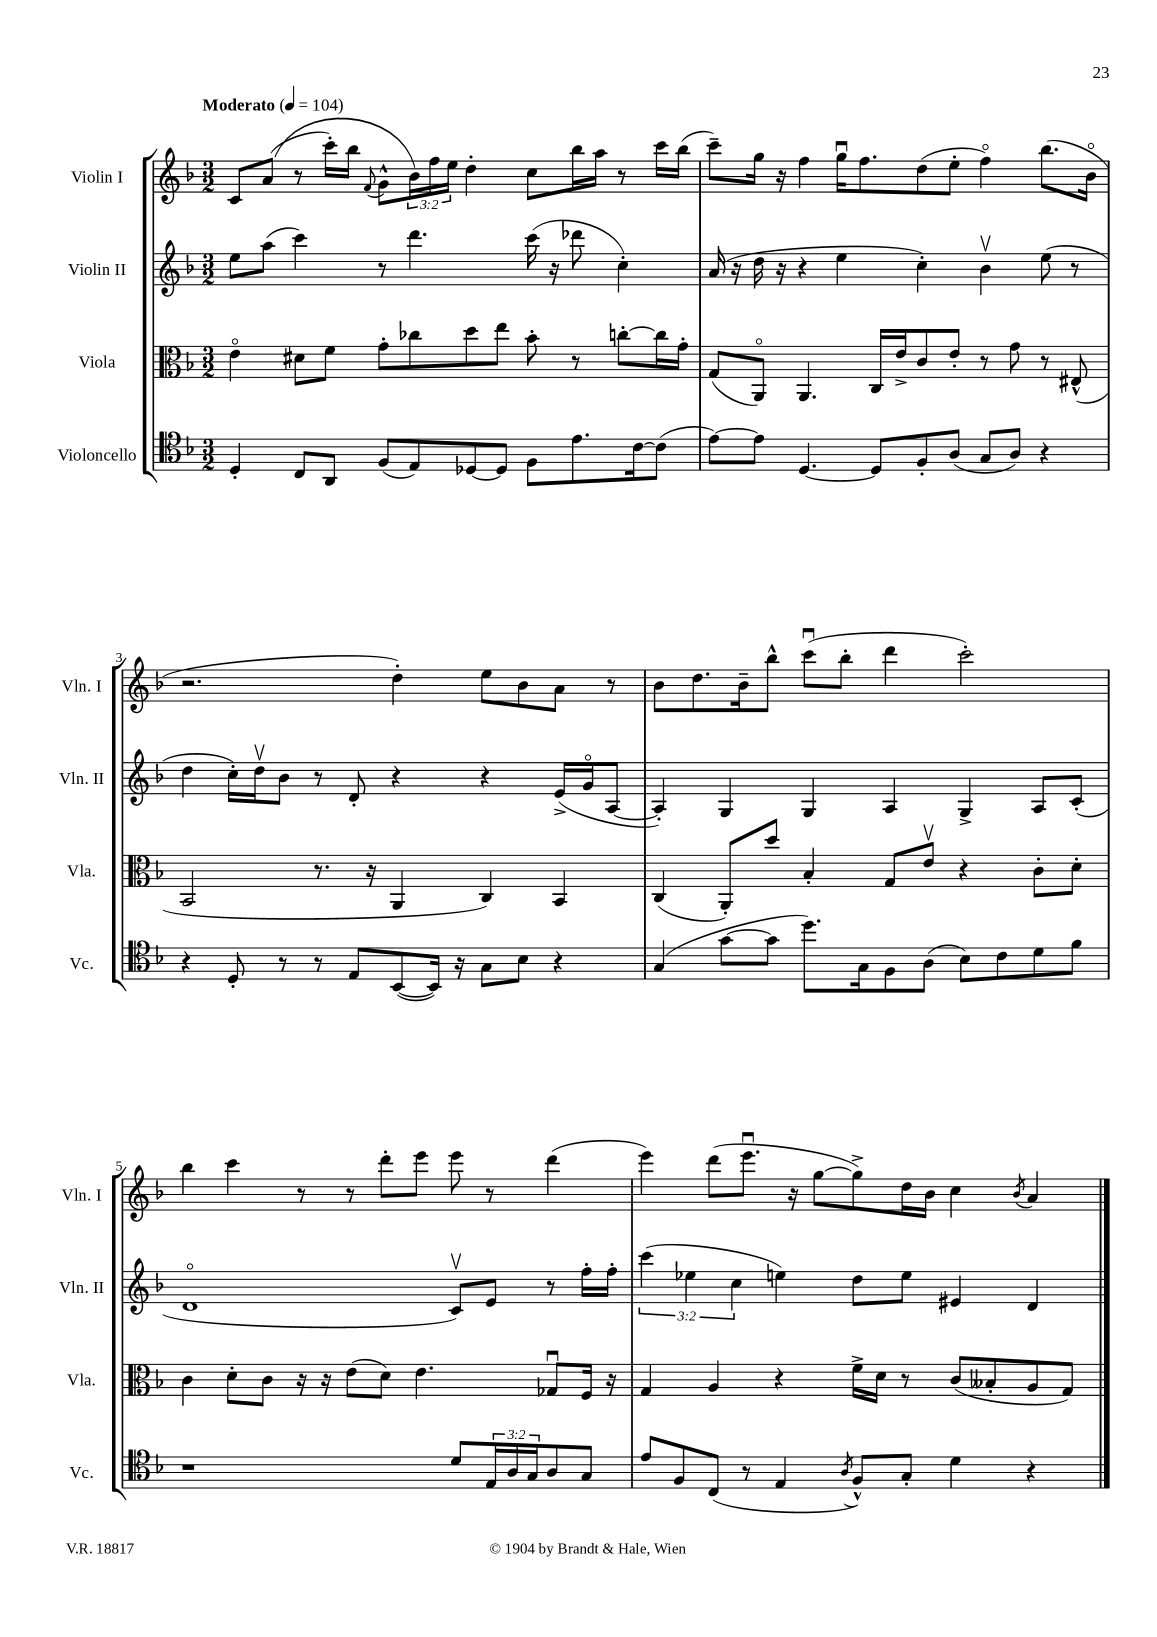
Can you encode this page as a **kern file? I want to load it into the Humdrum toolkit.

**kern	**kern	**kern	**kern
*staff4	*staff3	*staff2	*staff1
*clefC4	*clefC3	*clefG2	*clefG2
*k[b-]	*k[b-]	*k[b-]	*k[b-]
*M3/2	*M3/2	*M3/2	*M3/2
*MM104	*MM104	*MM104	*MM104
4D'	4eo	8ee	8c
.	.	(8aa	&((8a
8C	8d#	4ccc)	8r
8AA	8f	.	16ccc')
.	.	.	16bb-
.	.	.	8qqf
(8F	8g'	8r	8g^^
8E)	8cc-	4.ddd	24b-&)
.	.	.	24ff
.	.	.	24ee
[8D-	8dd	.	4dd'
8D-]	8ee	.	.
8F	8b-'	(16ccc	8cc
.	.	16r	.
8.e	8r	8ddd-	16bb-
.	.	.	16aa
.	[8cc'	4cc')	8r
[16c	.	.	.
(8c]	16cc]	.	16ccc
.	16g'	.	(16bb-
=	=	=	=
[8e)	(8G	(16a	8ccc~)
.	.	16r	.
8e]	8AAo)	16dd	16gg
.	.	16r	16r
[4.D	4.AA	4r	4ff
.	.	4ee	16ggu
.	.	.	8.ff
8D]	16C	.	.
.	16e^	.	.
8F'	8c	4cc')	(8dd
(8A	8e'	.	8ee'
8G	8r	4b-v	4ffo)
8A)	8g	.	.
4r	8r	(8ee	(8.bb-
.	(8E#^^	8r	.
.	.	.	16b-o
=	=	=	=
4r	2BB-	4dd	2.r
8D'	.	16cc')	.
.	.	16ddv	.
8r	.	8b-	.
8r	8.r	8r	.
8E	.	8d'	.
.	16r	.	.
([8BB-	4AA	4r	4dd')
16BB-])	.	.	.
16r	.	.	.
8G	4C)	4r	8ee
8B-	.	.	8b-
4r	4BB-	(16e^	8a
.	.	16go	.
.	.	[8A	8r
=	=	=	=
(4G	(4C	4A'])	8b-
.	.	.	8.dd
[8g	8AA')	4G	.
.	.	.	16b-~
8g]	8dd	.	8bb-^^
8.dd)	4B-'	4G	(8cccu
.	.	.	8bb-'
16G	.	.	.
8F	8G	4A	4ddd
(8A	8ev	.	.
8B-)	4r	4G^	2ccc')
8c	.	.	.
8d	8c'	8A	.
8f	8d'	(8c'	.
=	=	=	=
1r	4c	1do	4bb-
.	8d'	.	4ccc
.	8c	.	.
.	16r	.	8r
.	16r	.	.
.	(8e	.	8r
.	8d)	.	8ddd'
.	4.e	.	8eee
8d	.	8cv)	8eee
24E	.	8e	8r
24A	.	.	.
24G	.	.	.
8A	8G-u	8r	(4ddd
8G	16F	16ff'	.
.	16r	16ff'	.
=	=	=	=
8e	4G	(6ccc	4eee)
8F	.	.	.
.	.	6ee-	.
(8C	4A	.	(8ddd
.	.	6cc	.
8r	.	.	8.eeeu
4E	4r	4ee)	.
.	.	.	16r
.	.	.	[8gg
8qA	.	.	.
8F^^)	16f^	8dd	8gg^])
.	16d	.	.
8G'	8r	8ee	16dd
.	.	.	16b-
4d	(8c	4e#	4cc
.	8B--'	.	.
.	.	.	8qb-
4r	8A	4d	4a
.	8G)	.	.
==	==	==	==
*-	*-	*-	*-
